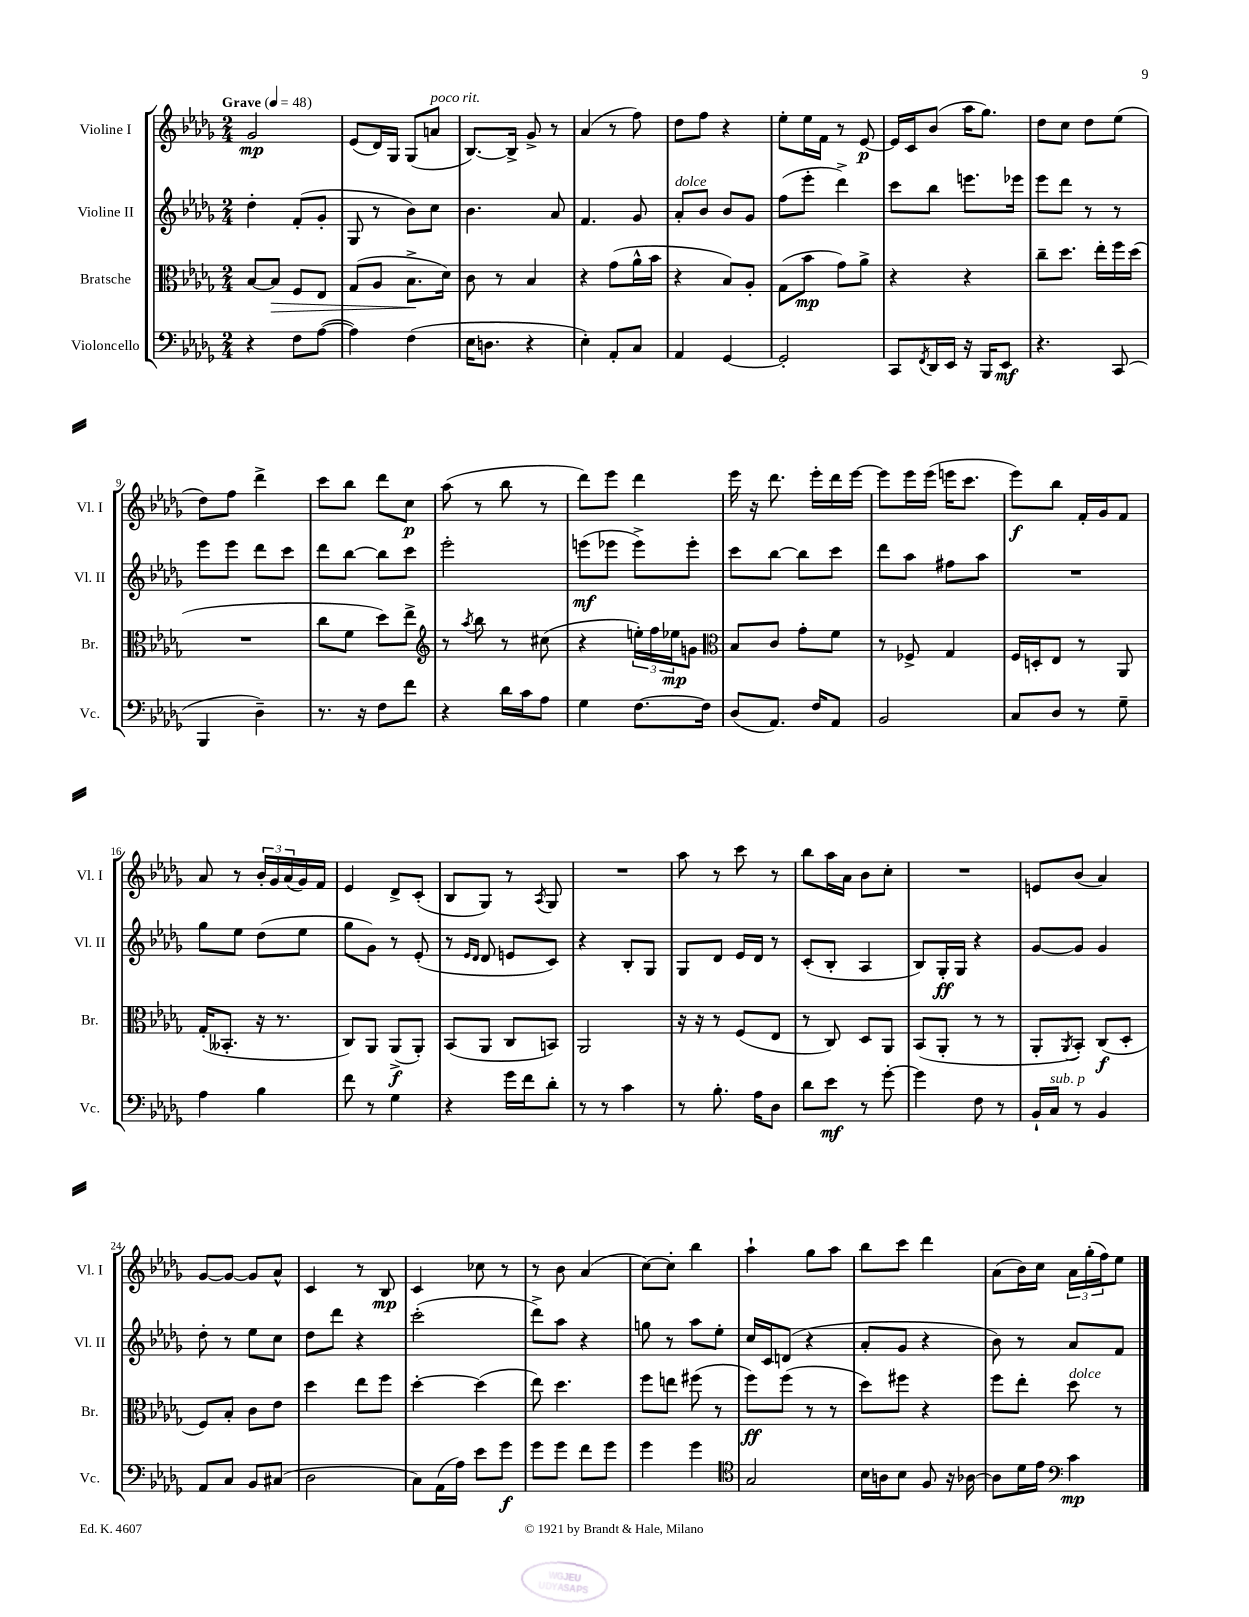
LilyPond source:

<<
\new StaffGroup <<
\new Staff = "s0" \with { instrumentName = "Violine I" shortInstrumentName = "Vl. I" } {
    \clef treble \key des \major \numericTimeSignature \time 2/4 \tempo "Grave" 4 = 48
    ges'2\mp |
    ees'8( des'16) ges16 ges8( a'8^\markup { \italic "poco rit." } |
    bes8.~) bes16-> ges'8-> r8 |
    aes'4( r8 f''8) |
    des''8 f''8 r4 |
    ees''8-. ees''16 f'16 r8 ees'8~\p |
    ees'16 c'16 bes'8( aes''16 ges''8.) |
    des''8 c''8 des''8 ees''8( |
    des''8) f''8 des'''4-> |
    c'''8 bes''8 des'''8 c''8\p |
    aes''8( r8 bes''8 r8 |
    des'''8) ees'''8 des'''4 |
    ees'''16 r16 des'''8. ees'''16-. des'''16 ees'''16~ |
    ees'''8 ees'''16 ees'''16( e'''16 c'''8. |
    ees'''8\f) bes''8 f'16-. ges'16 f'8 |
    aes'8 r8 \tuplet 3/2 { bes'16-. ges'16 aes'16( } ges'16) f'16 |
    ees'4 des'8-> c'8-.( |
    bes8 ges8) r8 \acciaccatura { aes8 } ges8 |
    R2 |
    aes''8 r8 c'''8 r8 |
    bes''8 aes''16 aes'16 bes'8 c''8-. |
    R2 |
    e'8 bes'8( aes'4) |
    ges'8~ ges'8~ ges'8 aes'8-^ |
    c'4 r8 bes8\mp |
    c'4 ces''8 r8 |
    r8 bes'8 aes'4( |
    c''8~) c''8-. bes''4 |
    aes''4-! ges''8 aes''8 |
    bes''8 c'''8 des'''4 |
    aes'8( bes'16) c''16 \tuplet 3/2 { aes'16 ges''16-.( f''16) } ees''8 \bar "|." |
}
\new Staff = "s1" \with { instrumentName = "Violine II" shortInstrumentName = "Vl. II" } {
    \clef treble \key des \major \numericTimeSignature \time 2/4
    des''4-. f'8-.( ges'8-. |
    ges8 r8 bes'8) c''8 |
    bes'4. aes'8 |
    f'4. ges'8 |
    aes'8-.^\markup { \italic "dolce" } bes'8 bes'8 ges'8 |
    f''8( ees'''8-. des'''4->) |
    c'''8 bes''8 e'''8. ees'''16 |
    ees'''8 des'''8 r8 r8 |
    ees'''8 ees'''8 des'''8 c'''8 |
    des'''8 bes''8~ bes''8 c'''8 |
    ees'''2-. |
    e'''8\mf( ees'''8 ees'''8->) ees'''8-. |
    c'''8 bes''8~ bes''8 c'''8 |
    des'''8 aes''8 fis''8 aes''8 |
    R2 |
    ges''8 ees''8 des''8( ees''8 |
    ges''8 ges'8) r8 ees'8-.( |
    r8 \grace { ees'16 des'16 } des'8 e'8 c'8) |
    r4 bes8-. ges8 |
    ges8 des'8 ees'16 des'16 r8 |
    c'8-.( bes8-. aes4 |
    bes8) ges16-.\ff ges16 r4 |
    ges'8~ ges'8 ges'4 |
    des''8-. r8 ees''8 c''8 |
    des''8 des'''8 r4 |
    c'''2-.( |
    des'''8->) aes''8 r4 |
    g''8 r8 aes''8 ees''8-. |
    c''16 c'16 d'8( r4 |
    aes'8-. ges'8 r4 |
    bes'8) r8 aes'8 f'8 \bar "|." |
}
\new Staff = "s2" \with { instrumentName = "Bratsche" shortInstrumentName = "Br." } {
    \clef alto \key des \major \numericTimeSignature \time 2/4
    bes8~ bes8\> f8 ees8 |
    ges8( aes8 bes8.->\! des'16) |
    c'8 r8 bes4 |
    r4 ges'8( aes'16-^ bes'16 |
    r4 bes8) aes8-. |
    ges8( bes'8\mp ges'8) aes'8-> |
    r4 r4 |
    c''8-- des''8. ees''16-. f''16 des''16( |
    R2 |
    c''8 f'8 des''8) ees''8-> |
    \clef treble r8 \acciaccatura { aes''8 } bes''8 r8 cis''8( |
    r4 \tuplet 3/2 { e''16-.) f''16 ees''16\mp } g'8 |
    \clef alto bes8 c'8 ges'8-. f'8 |
    r8 fes8-> ges4 |
    f16 d16-. ees8 r8 aes,8 |
    ges16-.( beses,8.-. r16 r8. |
    c8) aes,8 aes,8->\f( aes,8-.) |
    bes,8( aes,8 c8 b,8) |
    aes,2 |
    r16 r16 r8 f8( ees8 |
    r8 c8) des8 aes,8 |
    bes,8( aes,8-. r8 r8 |
    aes,8-. \acciaccatura { aes,8 } bes,8-.) c8\f( des8-. |
    f8) bes8-. c'8 ees'8 |
    des''4 ees''8 f''8 |
    des''4~-. des''4( |
    ees''8) des''4. |
    f''8 e''8 fis''8( r8 |
    f''8\ff) f''8( r8 r8 |
    des''8) fis''8 r4 |
    f''8 ees''8-. des''8^\markup { \italic "dolce" } r8 \bar "|." |
}
\new Staff = "s3" \with { instrumentName = "Violoncello" shortInstrumentName = "Vc." } {
    \clef bass \key des \major \numericTimeSignature \time 2/4
    r4 f8 aes8~( |
    aes4) f4( |
    ees16 d8. r4 |
    ees4-.) aes,8-. c8 |
    aes,4 ges,4~ |
    ges,2-. |
    c,8 \acciaccatura { f,8 } des,16 ees,16 r16 bes,,16 ees,8\mf |
    r4. c,8( |
    bes,,4 des4--) |
    r8. r16 f8 f'8 |
    r4 des'16 c'16 aes8 |
    ges4 f8.~ f16 |
    des8( aes,8.) f16 aes,8 |
    bes,2 |
    c8 des8 r8 ges8-- |
    aes4 bes4 |
    f'8 r8 ges4 |
    r4 ges'16 f'16 des'8-. |
    r8 r8 c'4 |
    r8 bes8.-. aes16 des8 |
    des'8 ees'8\mf r8 ges'8~-. |
    ges'4 f8 r8 |
    bes,16-! c16^\markup { \italic "sub. p" } r8 bes,4 |
    aes,8 c8 bes,8 cis8( |
    des2 |
    c8) aes,16( aes16) ees'8 ges'8\f |
    ges'8 ges'8 f'8 ges'8 |
    ges'4 ges'4 |
    \clef tenor ges2 |
    bes16 a16 bes8 f8 r16 aes16~ |
    aes8 des'16 ees'16 \clef bass c'4\mp \bar "|." |
}
>>
>>
